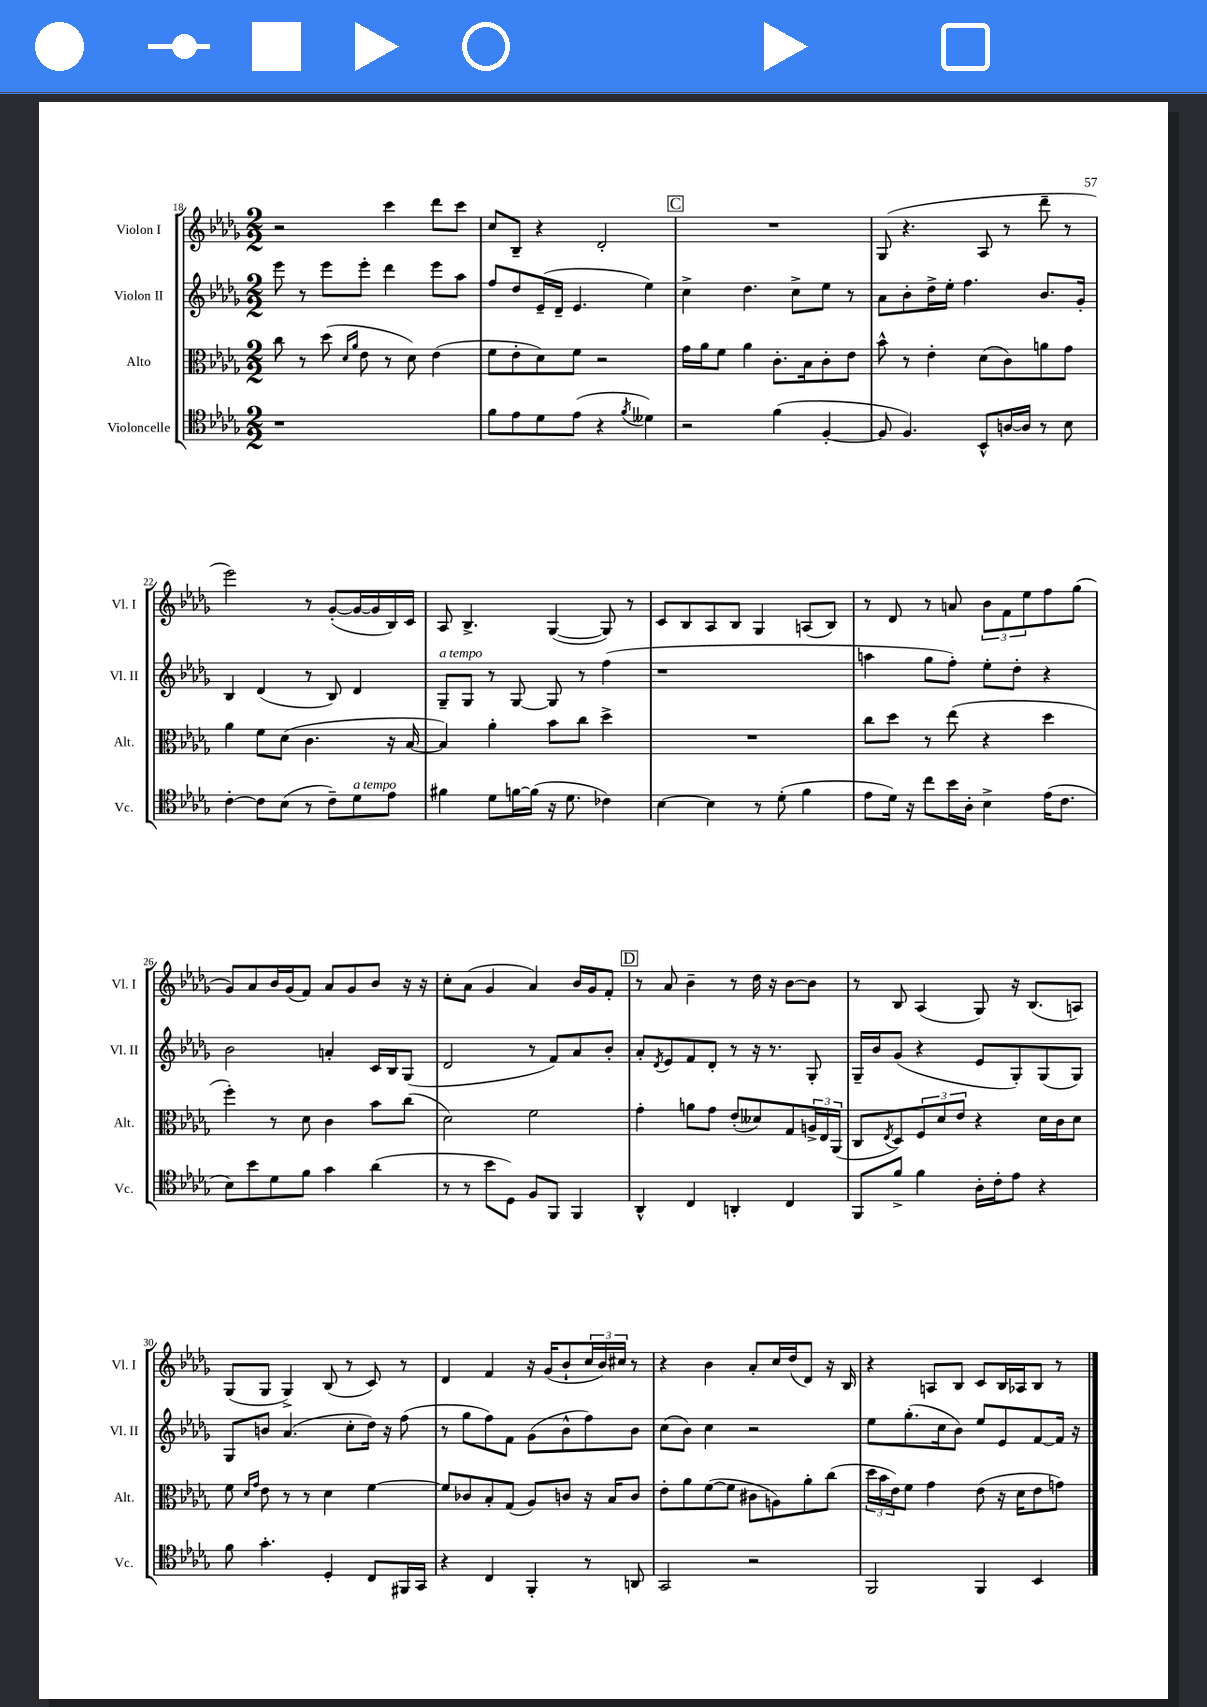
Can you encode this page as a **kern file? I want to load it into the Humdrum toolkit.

**kern	**kern	**kern	**kern
*part4	*part3	*part2	*part1
*staff4	*staff3	*staff2	*staff1
*I"Violoncelle	*I"Alto	*I"Violon II	*I"Violon I
*I'Vc.	*I'Alt.	*I'Vl. II	*I'Vl. I
*clefC4	*clefC3	*clefG2	*clefG2
*k[b-e-a-d-g-]	*k[b-e-a-d-g-]	*k[b-e-a-d-g-]	*k[b-e-a-d-g-]
*M2/2	*M2/2	*M2/2	*M2/2
=18	=18	=18	=18
1r	8cc\	8eee-\	2r
.	8r	8r	.
.	(8dd-\	8eee-\L	.
.	16qqd-/LL	.	.
.	16qqa-/JJ	.	.
.	8e-\	8eee-'\J	.
.	8r	4ddd-\	4ccc\
.	8d-\)	.	.
.	(4e-\	8eee-\L	8ddd-\L
.	.	8aa-\J	8ccc\J
=19	=19	=19	=19
8f\L	8f\L	8ff/L	8cc/L
8e-\	8e-'\	8dd-/	8B-~/J
8d-\	8d-\)	(16e-~/L	4r
.	.	16d-~/JJ	.
(8e-\J	8f\J	4.e-/	.
4r	2r	.	2d-'/
8qf/	.	.	.
4d--X\)	.	4ee-\)	.
!!LO:REH:place=s1:t=C
=20	=20	=20	=20
2r	16g-\LL	4cc^\	1r
.	16a-\J	.	.
.	8f\J	.	.
.	4a-\	4.dd-\	.
(4f\	8.c'\L	.	.
.	.	8cc^\L	.
.	16B-\k	.	.
[4F'/	8c'\	8ee-\J	.
.	8e-\J	8r	.
=21	=21	=21	=21
8F/]	8b-^^\	8a-\L	(8G-/
4.F/)	8r	8b-'\	4.r
.	4e-'\	16dd-^\L	.
.	.	16ee-'\JJ	.
.	.	4.ff\	.
8BB-^^/L	(8d-\L	.	8A-/
[16An/L	8c\)	.	8r
16A/JJ]	.	.	.
8r	8an\	8.b-/L	8ddd-~\
8B-\	8g-\J	.	8r
.	.	16g-'/Jk	.
!!LO:LB:g=z
=22	=22	=22	=22
[4c'\	4a-\	4B-/	2eee-\)
8c\L]	8f\L	(4d-/	.
(8B-\J	(8d-\J	.	.
8r	4.c\	8r	8r
8c~\L)	.	8B-/)	([8g-'/L
!LO:TX:a:i:t=a tempo	!	!	!
8d-\	.	4d-/	16g-/L_
.	.	.	16g-/]
8e-\J	16r	.	16B-/)
.	[16B-/	.	16c/JJ
=23	=23	=23	=23
!	!	!LO:TX:a:i:t=a tempo	!
4f#X\	4B-/])	8G-~/L	8A-/
.	.	8G-/J	4.B-^/
8d-\L	4a-'\	8r	.
[16fn\L	.	[8G-/	.
(16f\JJ]	.	.	.
16r	8b-\L	8G-/]	([4G-/
8.d-\	.	.	.
.	8cc\J	8r	.
4c-X\)	4dd-^\	(4ff\	8G-/])
.	.	.	8r
=24	=24	=24	=24
[4B-\	1r	1r	8c/L
.	.	.	8B-/
4B-\]	.	.	8A-/
.	.	.	8B-/J
8r	.	.	4G-/
(8d-'\	.	.	.
4f\	.	.	(8An/L
.	.	.	8B-/J)
=25	=25	=25	=25
8e-\L	8cc\L	4aan\	8r
16d-\Jk)	8dd-\J	.	8d-/
16r	.	.	.
8cc\L	8r	8gg-\L	8r
16b-\L	(8ee-\	8ff'\J)	8an/
16A-'\JJ	.	.	.
4B-^\	4r	8ee-'\L	12b-\L
.	.	.	12f\
.	.	8dd-'\J	.
.	.	.	12ee-\
(16e-\KL	4dd-\	4r	8ff\
8.c\J	.	.	.
.	.	.	(8gg-\J
!!LO:LB:g=z
=26	=26	=26	=26
8B-\L)	4ff'\)	2b-\	8g-/L)
8b-\	.	.	8a-/
8d-\	8r	.	16b-/L
.	.	.	(16g-/J
8f\J	8d-\	.	8f/J)
4g-\	4c\	4an'/	8a-/L
.	.	.	8g-/
(4a-\	8b-\L	16c/LL	8b-/J
.	.	16B-/J	.
.	(8cc\J	(8G-/J	16r
.	.	.	16r
=27	=27	=27	=27
8r	2d-\)	2d-/	8cc'\L
8r	.	.	(8a-\J
8b-\L	.	.	4g-/
8D-\J)	.	.	.
8F/L	2f\	8r	4a-/)
8FF/J	.	8f/L)	.
4FF/	.	8a-/	16b-/LL
.	.	.	16g-/J
.	.	8b-'/J	8f'/J
!!LO:REH:place=s1:t=D
=28	=28	=28	=28
4AA-^^/	4g-'\	8a-'/L	8r
.	.	8qd-/	.
.	.	8e-/	8a-/
4C/	8an\L	8f/	4b-~\
.	8g-\J	8d-'/J	.
4AAn'/	(8e-'/L	8r	8r
.	8d--X/)	16r	16dd-\
.	.	8.r	16r
4C/	8G-/	.	[8b-\L
.	24An^/L	8G-'/	8b-\J]
.	24E-/	.	.
.	(24AA-/JJ	.	.
=29	=29	=29	=29
8FF/L	8C/L	16G-~/LL	8r
.	.	16b-/J	.
.	8qE-/	.	.
8f^/J	8D-/)	(8g-/J	8B-/
4f\	12F/	4r	(4A-/
.	12d-/	.	.
.	12e-/J	.	.
16A-'\LL	4r	8e-/L	8G-/)
16c'\J	.	.	.
8e-\J	.	8G-'/)	16r
.	.	.	(8.B-/L
4r	16d-\LL	(8G-/	.
.	16c\J	.	.
.	8d-\J	8G-/J)	8An/J)
!!LO:LB:g=z
=30	=30	=30	=30
8f\	8f\	8G-/L	(8G-/L
.	16qqd-/LL	.	.
.	16qqg-/JJ	.	.
4.g-'\	8e-\	8bn/J	8G-/J
.	8r	(4.a-/	4G-^/)
.	8r	.	.
4D-'/	4d-\	.	(8B-/
.	.	8cc'\L	8r
8C/L	[4f\	16dd-\Jk)	8c/)
.	.	16r	.
16FF#X/L	.	(8ff\	8r
16GG-/JJ	.	.	.
=31	=31	=31	=31
4r	8f/L]	8r	4d-/
.	8c-X/	8gg-\L	.
4C/	8B-'/	8ff\)	4f/
.	(8G-/J	8f\J	.
4FF'/	8A-/L)	(8g-\L	16r
.	.	.	(16g-/KL
.	8cn/J	8b-^^\	8b-`/
8r	16r	8ff\)	24cc/L
.	.	.	24b-/)
.	16B-/KL	.	.
.	.	.	24cc#X/JJ
8AAn/	8c/J	8b-\J	8r
=32	=32	=32	=32
2GG-/	8e-'\L	(8cc\L	4r
.	8a-\	8b-\J)	.
.	([8f\	4cc\	4b-\
.	8f\J]	.	.
2r	8c#X\L	2r	8a-'/L
.	8An\)	.	16cc/L
.	.	.	(16dd-/J
.	8a-'\	.	8d-/J)
.	(8cc\J	.	16r
.	.	.	16B-/
=33	=33	=33	=33
2FF/	24dd-\LL	8ee-\L	4r
.	24b-\	.	.
.	24e-\J)	.	.
.	8f\J	(8.gg-'\	.
.	4g-\	.	8An/L
.	.	16cc\k	.
.	.	8b-\J)	8B-/J
4FF/	(8e-\	8ee-/L	8c/L
.	16r	8e-/	16B-/L
.	16d-\KL	.	16A-X/J
4BB-/	8e-\	[8f/	8B-/J
.	8gn\J)	16f/Jk]	8r
.	.	16r	.
==	==	==	==
*-	*-	*-	*-
